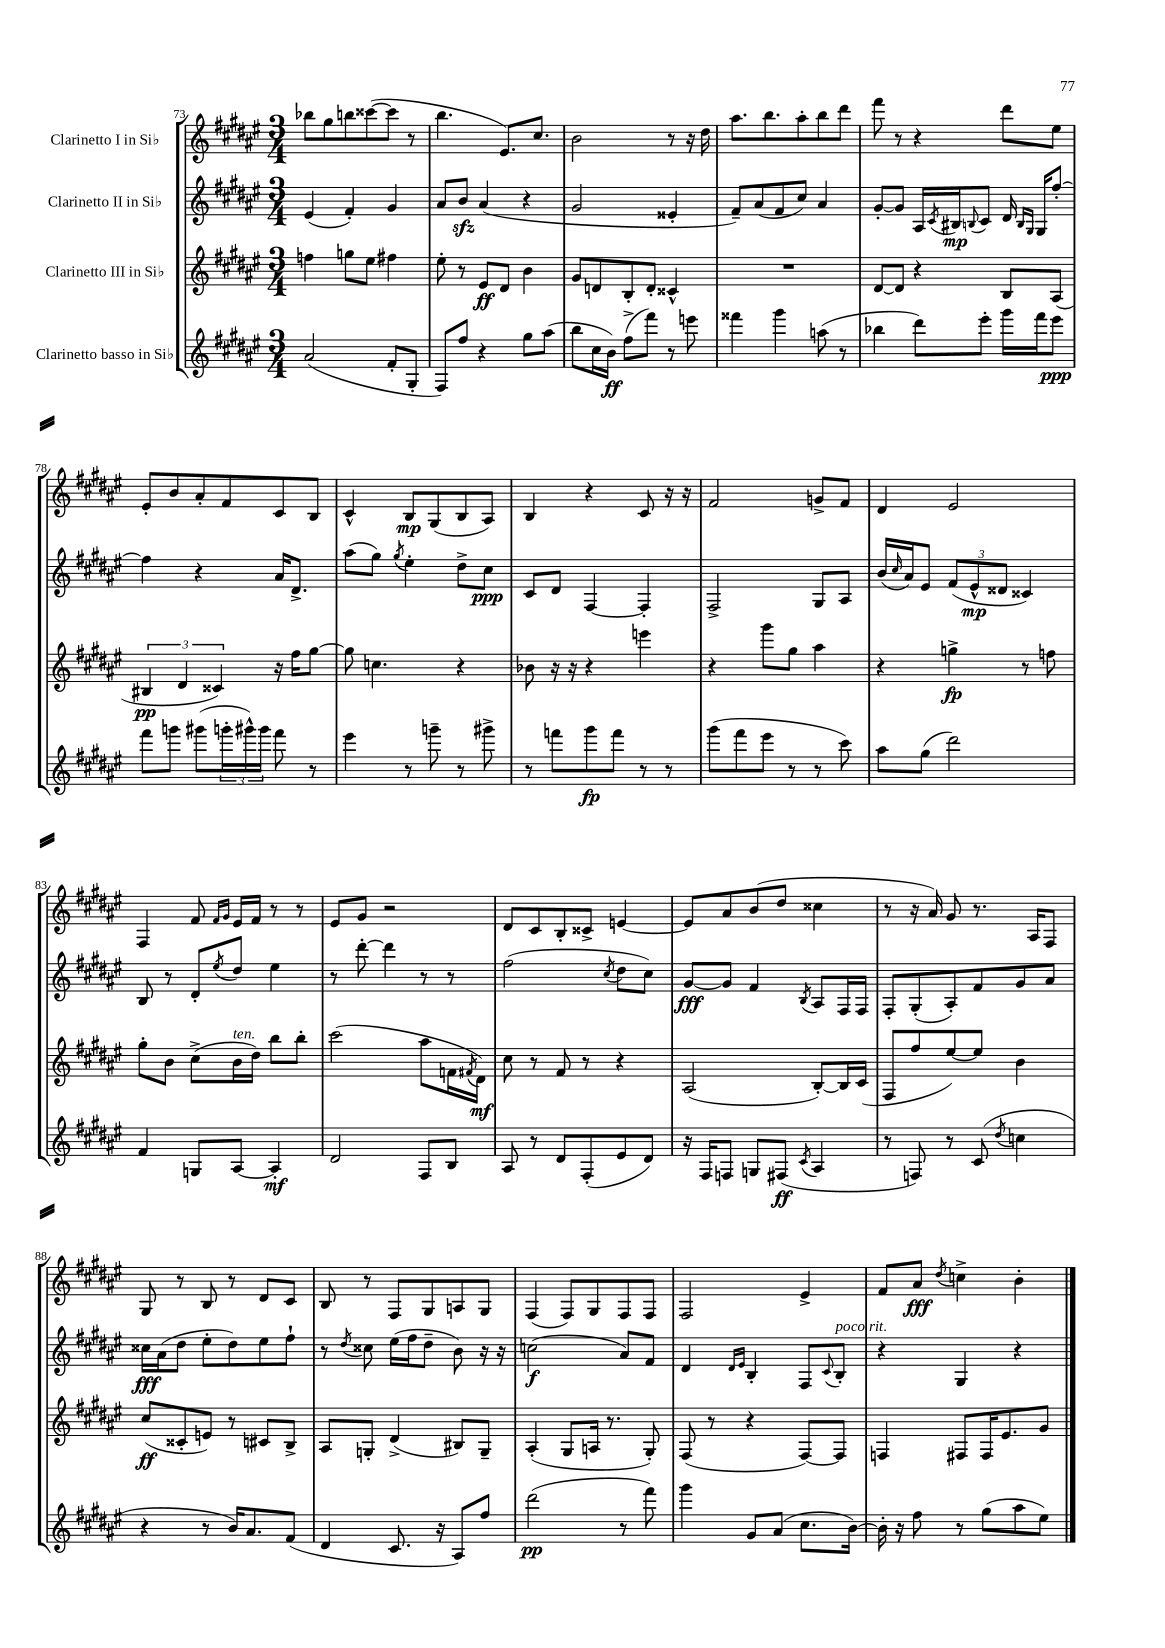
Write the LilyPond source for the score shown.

<<
\new StaffGroup <<
\new Staff = "s0" \with { instrumentName = "Clarinetto I in Sib" } {
    \clef treble \key fis \major \numericTimeSignature \time 3/4
    bes''8 gis''8 b''8 cisis'''8~( cisis'''8 r8 |
    b''4. eis'8.) cis''8. |
    b'2 r8 r16 dis''16 |
    ais''8. b''8. ais''8-. b''8 dis'''8 |
    fis'''8 r8 r4 dis'''8 eis''8 |
    eis'8-. b'8 ais'8-. fis'8 cis'8 b8 |
    cis'4-^ b8\mp gis8( b8 ais8) |
    b4 r4 cis'8 r16 r16 |
    fis'2 g'8-> fis'8 |
    dis'4 eis'2 |
    fis4 fis'8 \grace { fis'16 gis'16 } eis'16 fis'16 r8 r8 |
    eis'8 gis'8 r2 |
    dis'8 cis'8 b8-. cisis'8-> e'4~ |
    e'8 ais'8 b'8( dis''8 cisis''4 |
    r8 r16 ais'16) gis'8 r8. ais16 fis8 |
    gis8 r8 b8 r8 dis'8 cis'8 |
    b8 r8 fis8 gis8 a8 gis8 |
    fis4( fis8) gis8 fis8 fis8 |
    fis2 eis'4-> |
    fis'8 ais'8\fff \acciaccatura { dis''8 } c''4-> b'4-. \bar "|." |
}
\new Staff = "s1" \with { instrumentName = "Clarinetto II in Sib" } {
    \clef treble \key fis \major \numericTimeSignature \time 3/4
    eis'4( fis'4-.) gis'4 |
    ais'8 b'8\sfz ais'4( r4 |
    gis'2 eisis'4-. |
    fis'8--) ais'8( fis'8 cis''8) ais'4 |
    gis'8~-. gis'8 ais16 \acciaccatura { cis'8 } bis16\mp \appoggiatura { b8 } cis'8 dis'16 \grace { b16 gis16 } gis16 fis''8~-. |
    fis''4 r4 ais'16 dis'8.-> |
    ais''8( gis''8) \acciaccatura { gis''8 } eis''4-. dis''8-> cis''8\ppp |
    cis'8 dis'8 fis4~ fis4-. |
    fis2-> gis8 ais8 |
    b'16( \grace { cis''16 } ais'16) eis'8 \tuplet 3/2 { fis'8( eis'8-^\mp disis'8 } cisis'4) |
    b8 r8 dis'8-. \acciaccatura { eis''8 } dis''8 eis''4 |
    r8 dis'''8~-. dis'''4 r8 r8 |
    fis''2( \acciaccatura { cis''8 } dis''8 cis''8) |
    gis'8~\fff gis'8 fis'4 \acciaccatura { b8 } ais8 fis16 fis16 |
    fis8-. gis8-.( ais8-.) fis'8 gis'8 ais'8 |
    cisis''16\fff ais'16( dis''8 eis''8-. dis''8) eis''8 fis''8-! |
    r8 \acciaccatura { dis''8 } cisis''8 eis''16( fis''16 dis''8-- b'8) r16 r16 |
    c''2\f( ais'8) fis'8 |
    dis'4 \grace { dis'16 eis'16 } b4-. fis8 \appoggiatura { cis'8 } b8-.^\markup { \italic "poco rit." } |
    r4 gis4 r4 \bar "|." |
}
\new Staff = "s2" \with { instrumentName = "Clarinetto III in Sib" } {
    \clef treble \key fis \major \numericTimeSignature \time 3/4
    f''4 g''8 eis''8 fis''4 |
    eis''8-. r8 eis'8\ff dis'8 b'4 |
    gis'8 d'8 b8-. d'8-. cisis'4-^ |
    R2. |
    dis'8~ dis'8 r4 b8 ais8( |
    \tuplet 3/2 { bis4\pp dis'4 cisis'4) } r16 fis''16 gis''8~ |
    gis''8 c''4. r4 |
    bes'8 r16 r16 r4 e'''4 |
    r4 gis'''8 gis''8 ais''4 |
    r4 g''4->\fp r8 f''8 |
    gis''8-. b'8 cis''8->( b'16^\markup { \italic "ten." } dis''16) b''8 b''8-. |
    cis'''2( ais''8 f'16 \acciaccatura { fis'8 } dis'16\mf) |
    cis''8 r8 fis'8 r8 r4 |
    ais2( b8~-.) b16 cis'16( |
    fis8 fis''8 eis''8~) eis''8 b'4 |
    cis''8\ff( cisis'8-. e'8) r8 cis'8 b8-> |
    ais8 g8-. dis'4->( bis8) g8-- |
    ais4-.( gis8 a16 r8. gis8-.) |
    fis8( r8 r4 fis8~) fis8 |
    f4 fis8 fis16 eis'8. gis'8 \bar "|." |
}
\new Staff = "s3" \with { instrumentName = "Clarinetto basso in Sib" } {
    \clef treble \key fis \major \numericTimeSignature \time 3/4
    ais'2( fis'8-. gis8-. |
    fis8) fis''8 r4 gis''8 ais''8( |
    b''8 cis''16 b'16\ff) fis''8->( fis'''8) r8 e'''8 |
    fisis'''4 gis'''4 a''8( r8 |
    bes''4 dis'''8) eis'''8-. gis'''16 fis'''16 eis'''8\ppp |
    fis'''8 g'''8 gis'''8( \tuplet 3/2 { g'''16-. gis'''16-^) gis'''16 } fis'''8 r8 |
    eis'''4 r8 g'''8-- r8 gis'''8-> |
    r8 f'''8 gis'''8\fp f'''8 r8 r8 |
    gis'''8( fis'''8 eis'''8 r8 r8 cis'''8) |
    ais''8 gis''8( dis'''2) |
    fis'4 g8 ais8~ ais4-.\mf |
    dis'2 fis8 b8 |
    ais8 r8 dis'8 fis8-.( eis'8 dis'8) |
    r16 fis16 f8 g8 fis8\ff( \acciaccatura { cis'8 } ais4 |
    r8 f8) r8 cis'8( \acciaccatura { dis''8 } c''4 |
    r4 r8 b'16) ais'8. fis'8( |
    dis'4 cis'8. r16 ais8) fis''8 |
    dis'''2\pp( r8 fis'''8) |
    gis'''4 gis'8 ais'8( cis''8. b'16~) |
    b'16-. r16 fis''8 r8 gis''8( ais''8 eis''8) \bar "|." |
}
>>
>>
\layout { \context { \Score currentBarNumber = #73 } }
